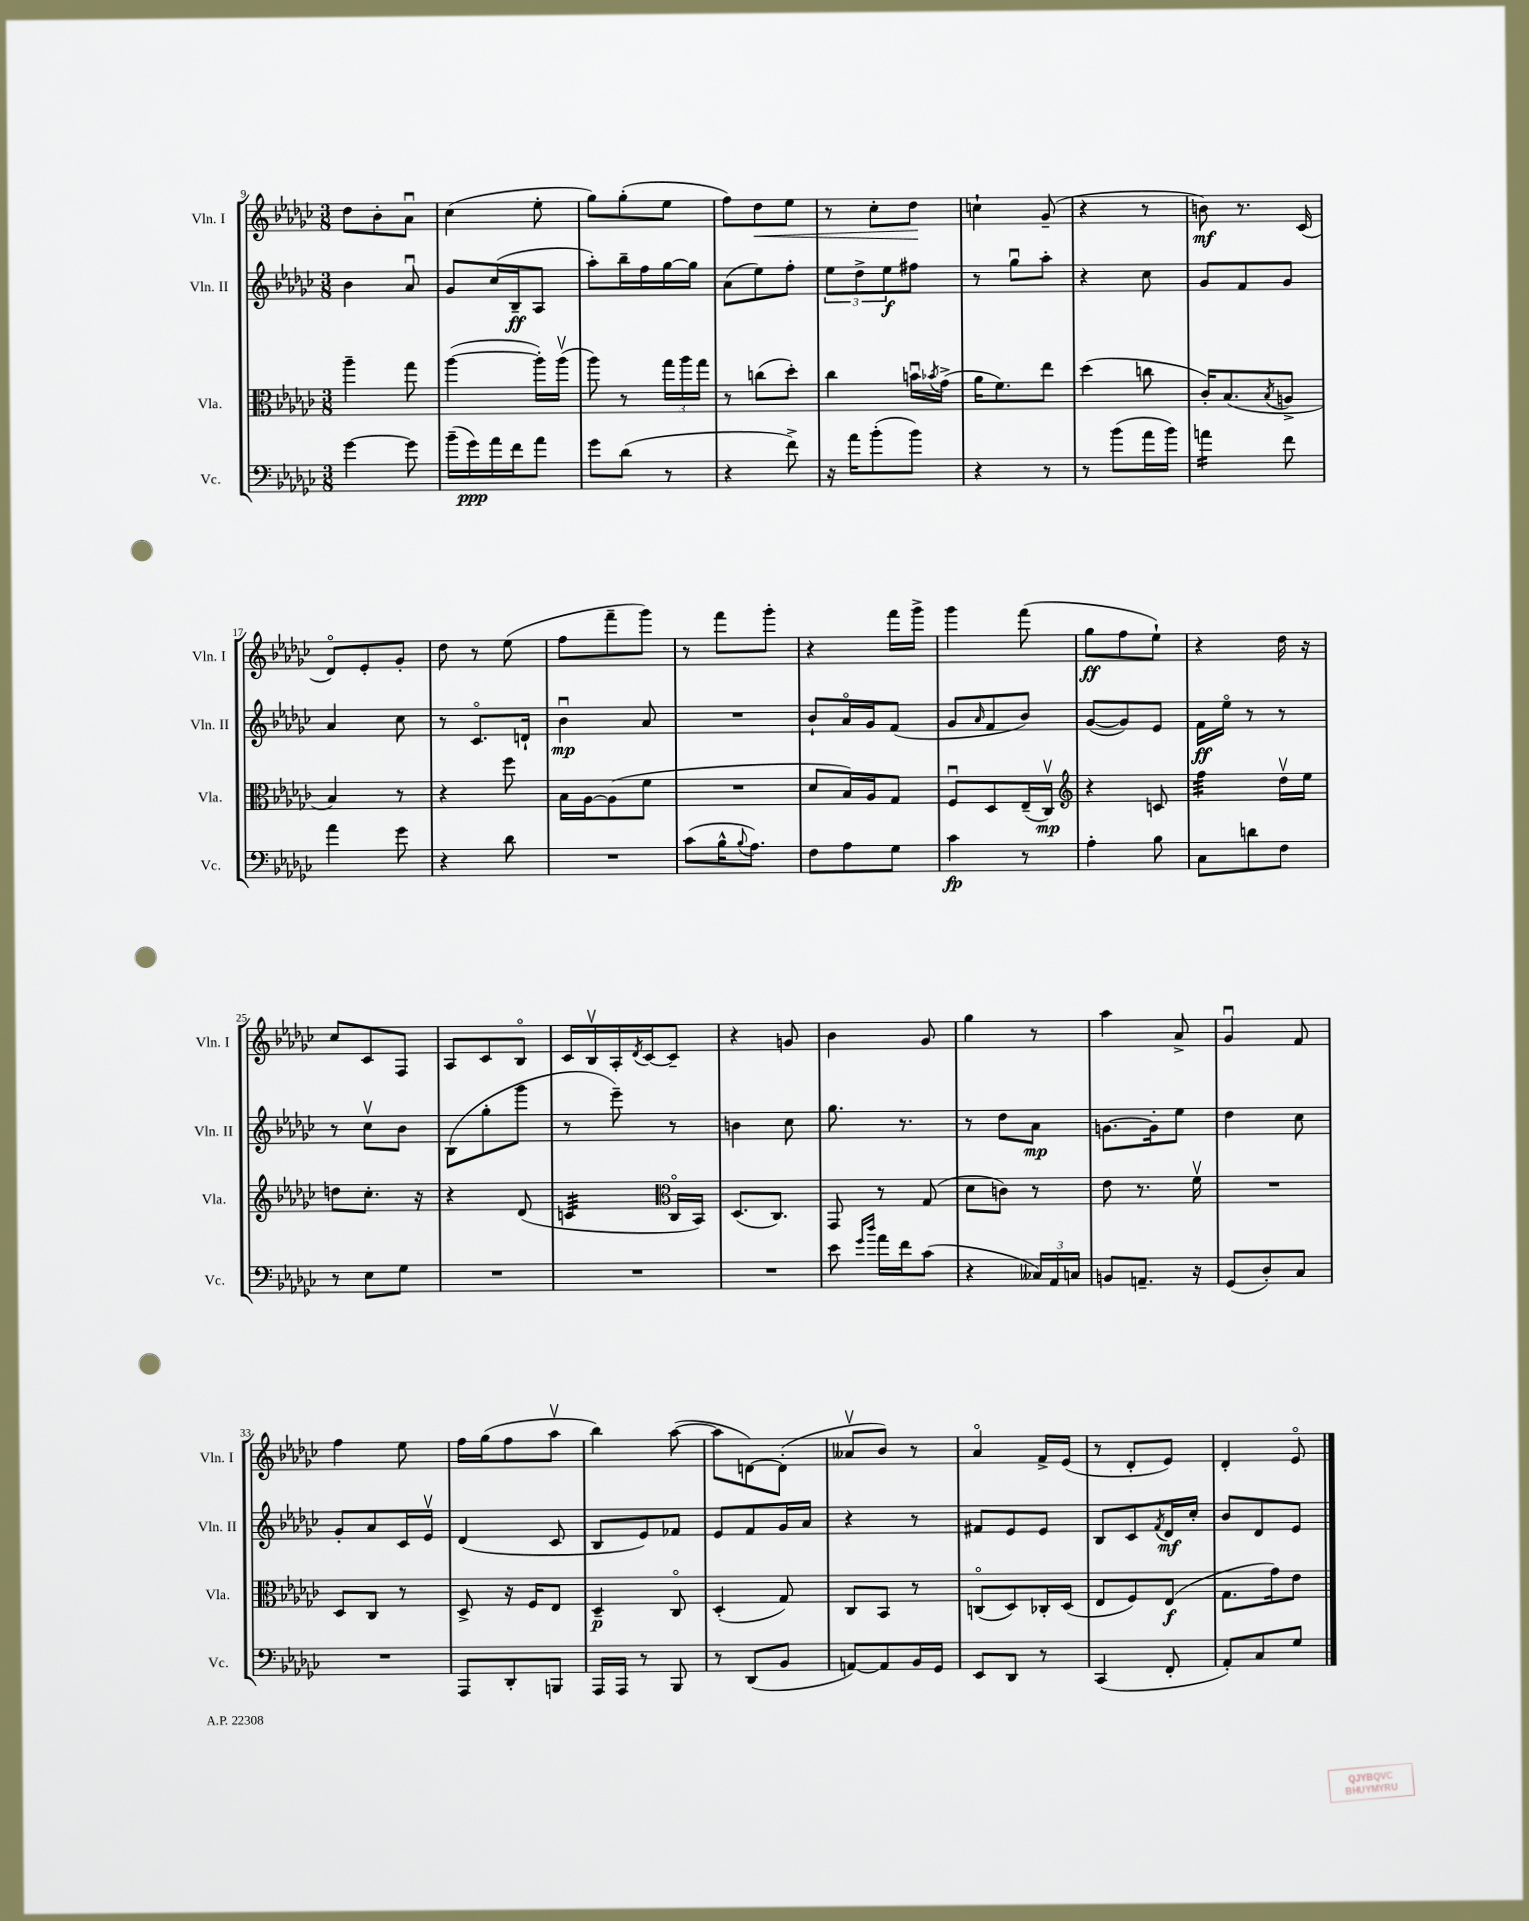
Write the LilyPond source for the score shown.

<<
\new StaffGroup <<
\new Staff = "s0" \with { instrumentName = "Vln. I" shortInstrumentName = "Vln. I" } {
    \clef treble \key ges \major \numericTimeSignature \time 3/8
    des''8 bes'8-. aes'8\downbow |
    ces''4( ees''8-. |
    ges''8) ges''8-.( ees''8 |
    f''8) des''8\< ees''8 |
    r8 ces''8-. des''8\! |
    c''4-! ges'8--( |
    r4 r8 |
    b'8\mf) r8. ces'16( |
    des'8\flageolet) ees'8-. ges'8-. |
    des''8 r8 ees''8( |
    f''8 f'''8-- ges'''8) |
    r8 f'''8 ges'''8-. |
    r4 f'''16 ges'''16-> |
    ges'''4 f'''8( |
    ges''8\ff f''8 ees''8-!) |
    r4 des''16 r16 |
    ces''8 ces'8 f8 |
    aes8 ces'8 bes8\flageolet |
    ces'16 bes16\upbow aes16-. \acciaccatura { des'8 } ces'16~ ces'8-- |
    r4 g'8 |
    bes'4 ges'8 |
    ges''4 r8 |
    aes''4 aes'8-> |
    ges'4\downbow f'8 |
    f''4 ees''8 |
    f''16 ges''16( f''8 aes''8\upbow |
    bes''4) aes''8~( |
    aes''8 d'8~) d'8-.( |
    aeses'8\upbow bes'8) r8 |
    aes'4\flageolet f'16-> ees'16( |
    r8 des'8-. ees'8) |
    des'4-. ees'8\flageolet \bar "|." |
}
\new Staff = "s1" \with { instrumentName = "Vln. II" shortInstrumentName = "Vln. II" } {
    \clef treble \key ges \major \numericTimeSignature \time 3/8
    bes'4 aes'8\downbow |
    ges'8 ces''16( bes16--\ff aes8 |
    aes''8-.) bes''16-- f''16 ges''16~ ges''16 |
    aes'8( ees''8) f''8-. |
    \tuplet 3/2 { ees''8 des''8-> ees''8\f } fis''8 |
    r8 ges''8\downbow aes''8-. |
    r4 ces''8 |
    ges'8 f'8 ges'8 |
    aes'4 ces''8 |
    r8 ces'8.\flageolet d'16-! |
    bes'4\downbow\mp aes'8 |
    R4. |
    bes'8-! aes'16\flageolet ges'16 f'8( |
    ges'8 \grace { aes'16 } f'8 bes'8) |
    ges'8~( ges'8) ees'8 |
    f'16\ff ees''16\flageolet r8 r8 |
    r8 ces''8\upbow bes'8 |
    bes8( ges''8-. ges'''8 |
    r8 ees'''8--) r8 |
    b'4 ces''8 |
    ges''8. r8. |
    r8 des''8 aes'8\mp |
    g'8.~ g'16-. ees''8 |
    des''4 ces''8 |
    ges'8-. aes'8 ces'16 ees'16\upbow |
    des'4( ces'8 |
    bes8 ees'8) fes'8 |
    ees'8 f'8 ges'16 aes'16 |
    r4 r8 |
    fis'8 ees'8 ees'8 |
    bes8 ces'8 \acciaccatura { f'8 } des'16\mf ces''16-. |
    bes'8 des'8 ees'8 \bar "|." |
}
\new Staff = "s2" \with { instrumentName = "Vla." shortInstrumentName = "Vla." } {
    \clef alto \key ges \major \numericTimeSignature \time 3/8
    aes''4-- ges''8 |
    aes''4~( aes''16-.) aes''16\upbow( |
    aes''8) r8 \tuplet 3/2 { ges''16 aes''16 ges''16 } |
    r8 c''8( des''8-.) |
    ces''4 b'16\downbow \acciaccatura { bes'8 } ges'16->( |
    aes'16 f'8.) ees''8 |
    des''4( c''8 |
    ces'16-.) bes8.( \acciaccatura { bes8 } a8-> |
    bes4) r8 |
    r4 f''8 |
    bes16 aes16~ aes8( f'8 |
    R4. |
    des'8 bes16) aes16 ges8 |
    f8\downbow des8 ees16--( ces16\upbow\mp) |
    \clef treble r4 c'8 |
    f''4:32 des''16\upbow ees''16 |
    d''8 ces''8.-. r16 |
    r4 des'8( |
    c'4:32 \clef alto ces16\flageolet bes,16) |
    des8.( ces8.) |
    ges,8 r8 ges8( |
    des'8 c'8) r8 |
    ees'8 r8. f'16\upbow |
    R4. |
    des8 ces8 r8 |
    des8-> r16 f16 ees8 |
    des4--\p ces8\flageolet |
    des4-.( ges8) |
    ces8 bes,8 r8 |
    c8\flageolet( des8) ces16-. des16( |
    ees8 f8) ees8\f( |
    ges8. ges'16) ees'8 \bar "|." |
}
\new Staff = "s3" \with { instrumentName = "Vc." shortInstrumentName = "Vc." } {
    \clef bass \key ges \major \numericTimeSignature \time 3/8
    ges'4~ ges'8 |
    bes'16--( ges'16\ppp) aes'16 f'16 aes'8 |
    ges'8 des'8( r8 |
    r4 f'8->) |
    r16 aes'16 bes'8-.( bes'8) |
    r4 r8 |
    r8 bes'8( aes'16 bes'16) |
    a'4:16 f'8 |
    aes'4 ges'8 |
    r4 des'8 |
    R4. |
    ces'8( bes16-^ \appoggiatura { bes8 } aes8.) |
    f8 aes8 ges8 |
    ces'4\fp r8 |
    aes4-. bes8 |
    ces8 d'8 f8 |
    r8 ees8 ges8 |
    R4. |
    R4. |
    R4. |
    ees'8 \grace { ges'16 des''16 } aes'16 f'16 ces'8( |
    r4 \tuplet 3/2 { ceses16) aes,16 c16 } |
    b,8 a,8.-- r16 |
    ges,8( des8-.) ces8 |
    R4. |
    aes,,8 des,8-. b,,8 |
    aes,,16 aes,,16 r8 bes,,8 |
    r8 des,8( bes,8 |
    a,8~) a,8 bes,16 ges,16 |
    ees,8 des,8 r8 |
    ces,4( f,8-. |
    aes,8-.) ces8 ges8 \bar "|." |
}
>>
>>
\layout { \context { \Score currentBarNumber = #9 } }
